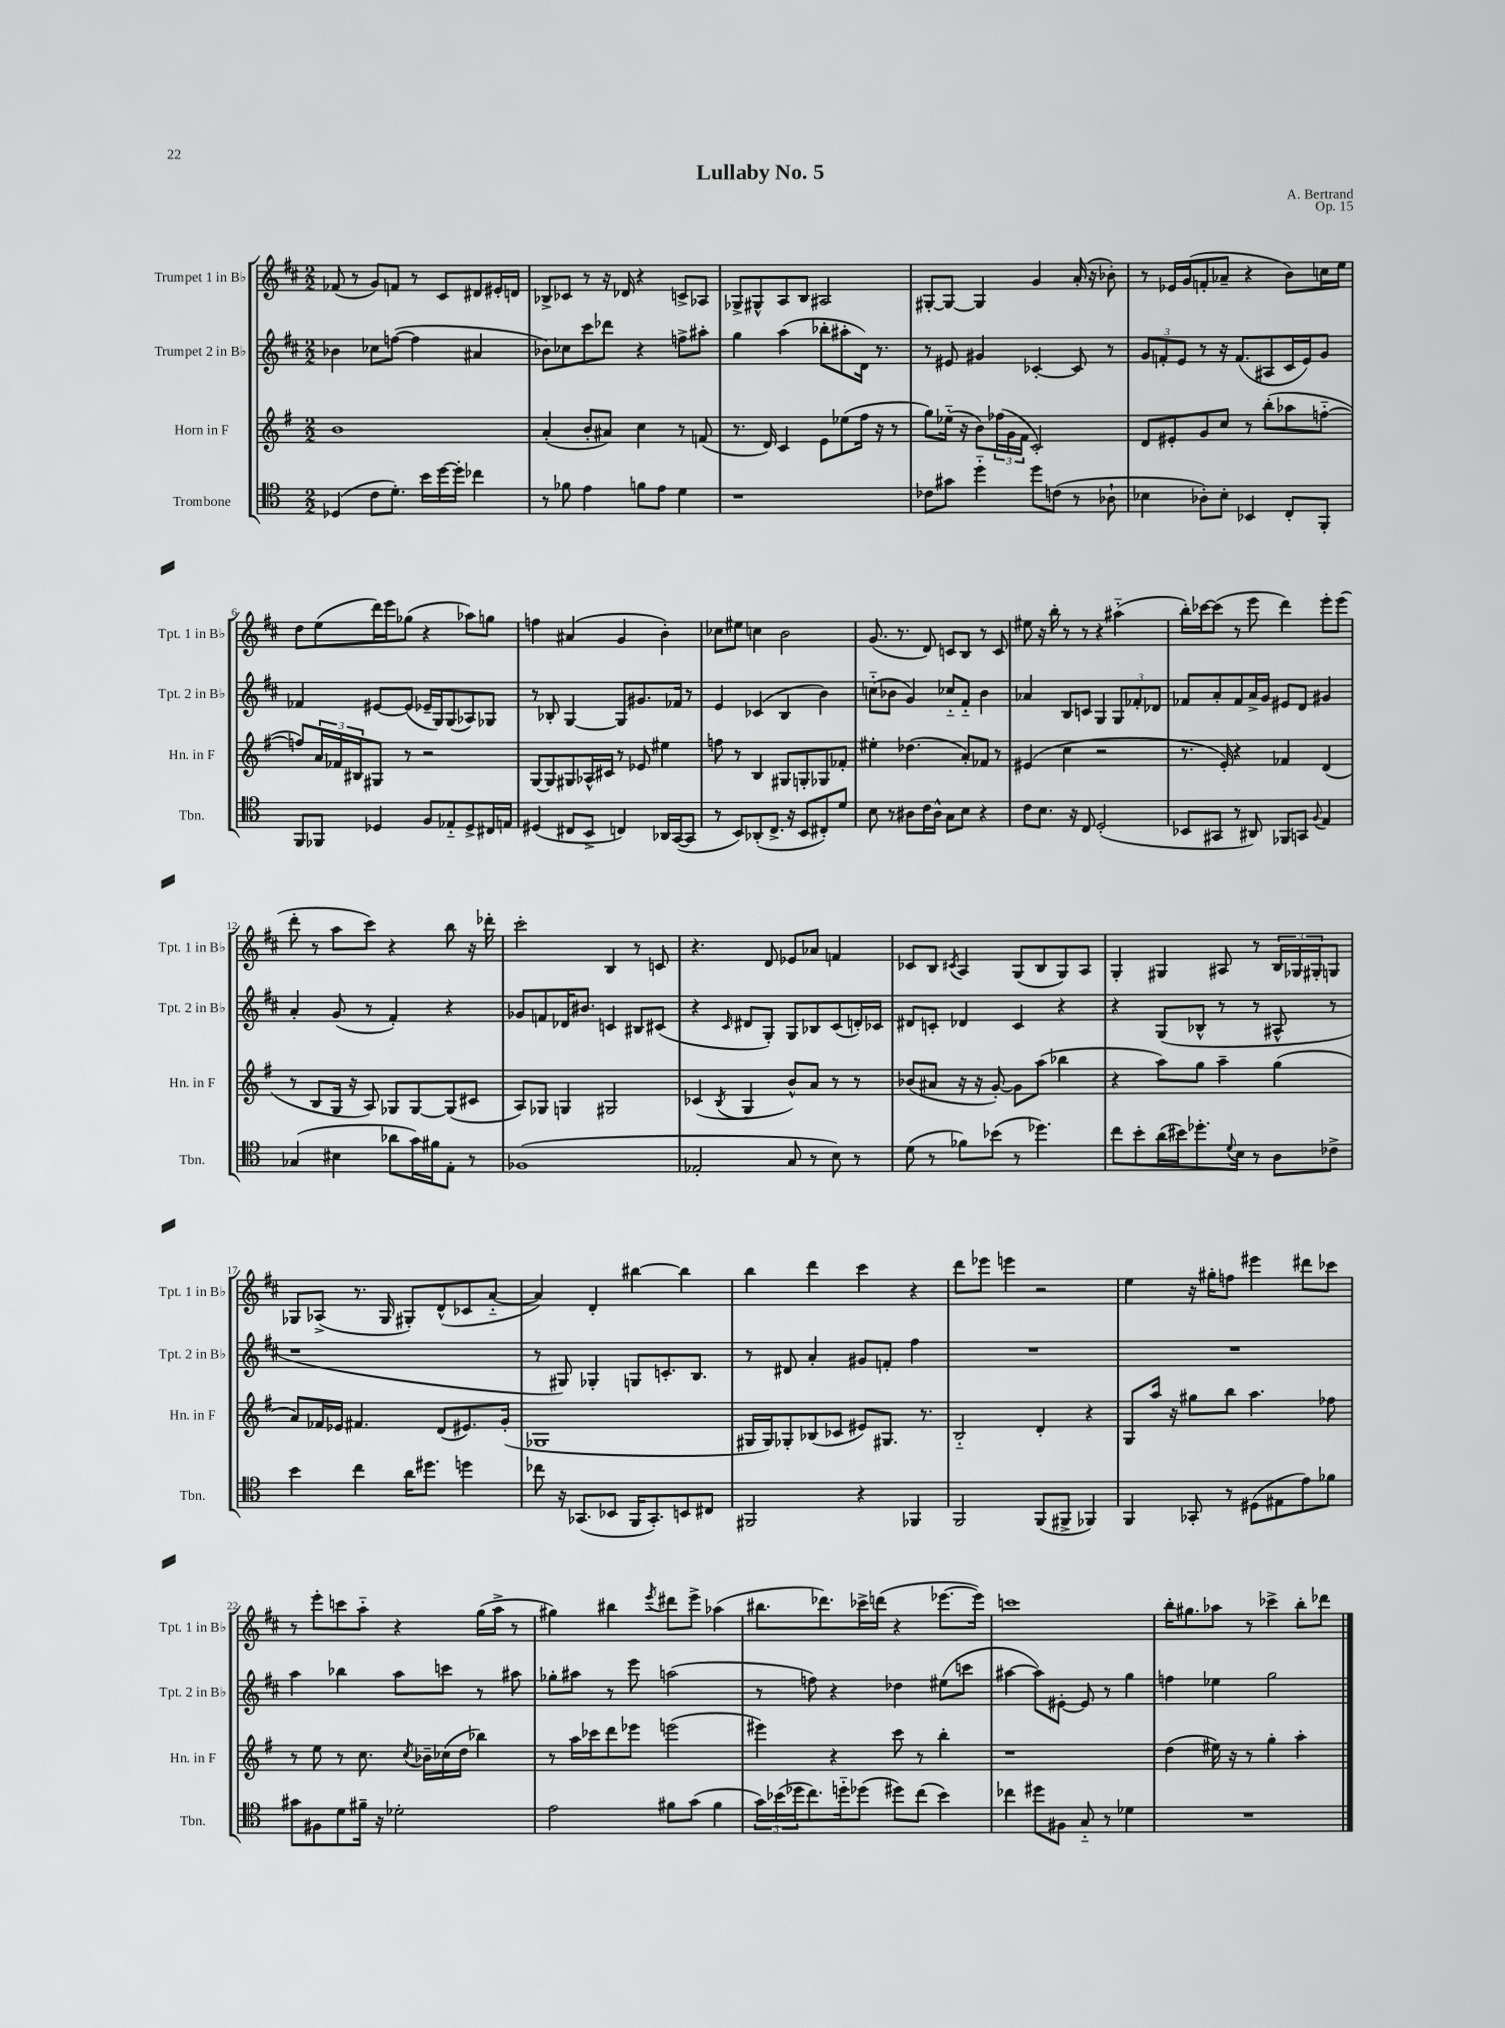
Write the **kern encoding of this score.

**kern	**kern	**kern	**kern
*staff4	*staff3	*staff2	*staff1
*clefC4	*clefG2	*clefG2	*clefG2
*k[]	*k[f#]	*k[f#c#]	*k[f#c#]
*M2/2	*M2/2	*M2/2	*M2/2
(4D-	1b	4b-	(8f-
.	.	.	8r
8c	.	8cc-	8g)
8.d')	.	([8ff	8f
.	.	4ff]	8r
16b	.	.	.
[16dd	.	.	8c#
16dd']	.	.	.
4cc-	.	4a#	8d#
.	.	.	16e#'
.	.	.	16d
=	=	=	=
8r	(4a'	8b-)	8B-^
8f-	.	8cc-	8c-
4e	8b'	8ccc#	8r
.	8a#)	8ddd-	16r
.	.	.	16d-
8f	4cc	4r	4r
8e	.	.	.
4d	8r	8ff^	8c^
.	(8f	8aa#'	8A-
=	=	=	=
1r	8.r	4gg	8G-^
.	.	.	8G#^^
.	16d)	.	.
.	4c	(4aa	8A
.	.	.	8B
.	8e	8bb-'	2A#
.	(8ee-	8aa#'	.
.	16ff#	16d)	.
.	16r	8.r	.
.	8r	.	.
=	=	=	=
8c-	8gg)	8r	[8G#'
8g#	(16ee-'~	8e#	8G#_
.	16r	.	.
4dd'~	8b)	4g#	4G#]
.	(24ff-	.	.
.	24g	.	.
.	24f#	.	.
8dd	2c')	[4c-'	4g
(8c	.	.	.
8r	.	8c-]	(16a'
.	.	.	16r
8A-`	.	8r	8b-')
=	=	=	=
4B-	8d	12g	8r
.	.	12f'	.
.	8e#'	.	16e-
.	.	12e	.
.	.	.	(16g
8A-')	8g	8r	8f'
8B-'	8cc	16r	8a-~
.	.	(8.f	.
4BB-	8r	.	4r
.	(8bb'	8A#	.
8C'	8aa-	16c#	8b)
.	.	16e)	.
8FF'	[8ff'~	8g	16cc
.	.	.	16ee
=	=	=	=
8FF	8ff])	4f-	8dd
8FF-	24a	.	(8ee
.	24f-	.	.
.	24B#	.	.
4D-	8G#	[8e#	16ddd)
.	.	.	16eee
.	8r	(8e#]	(8gg-
8F	2r	16e-~	4r
.	.	16G)	.
8E-'~	.	(8G	.
8D-^	.	8A-)	8aa-)
16C#	.	8G-	8gg
16E	.	.	.
=	=	=	=
(4D#	[8G	8r	4ff
.	8G]	8B-'	.
8C#	8G#	[4G	(4a#
8BB^	16A-^^	.	.
.	16c#	.	.
4C)	8r	8G]	4g
.	8e-	8.g#	.
16AA-	4ee#	.	4b')
([16GG	.	16f-	.
8GG]	.	8r	.
=	=	=	=
8r	8ff	4e	8cc-
8BB)	8r	.	8ee#
(8AA-'	4B	(4c-	4cc
8.C^	.	.	.
.	8G#	4B	2b
16r	.	.	.
8BB	8G'	.	.
8C#')	8G-	4b)	.
8d	8f-'	.	.
=	=	=	=
8B	4ee#'	(8cc'~	(8.g
8r	.	8b-	.
.	.	.	8.r
8A#	(4.dd-	4g)	.
16c	.	.	8d)
16A#^^	.	.	.
8G	.	8cc-'~	8c
8B	8a')	8f#'~	8B
4r	8f-	4b-	8r
.	8r	.	8c
=	=	=	=
8c	(4e#	4a-	8ee#
8.B	.	.	16r
.	.	.	16bb'
.	4cc	8B	8r
16r	.	.	.
8C	.	8c	8r
(2D'	2r	4G	4r
.	.	12G	(4aa#'~
.	.	12f-'	.
.	.	12d-	.
=	=	=	=
8BB-	8.r	8f-	16bb')
.	.	.	[16ccc-
8GG#	.	8a'	(8ccc-]
.	16e')	.	.
8r	4r	8f-	8r
8AA#)	.	16a^	8eee
.	.	16g	.
8FF-	4f-	8e#	4ddd)
8GG	.	8d	.
8qqF	.	.	.
4E	(4d	4g#	8eee'
.	.	.	(8eee
=	=	=	=
(4G-	8r	4a'	8ddd'
.	8B	.	8r
4B#	16G	(8g	8aa
.	16r	.	.
.	8A)	8r	8ccc#)
8a-	8G-	4f#')	4r
16g)	[8G-	.	.
16f#	.	.	.
8E'	(8G-]	4r	8bb
8r	8c#	.	16r
.	.	.	16ddd-'
=	=	=	=
(1F-	8A)	8g-	2ccc#'
.	8G-	8f	.
.	4G	16d-	.
.	.	8.b#	.
.	2G#	4c	4B
.	.	8B#	8r
.	.	(8c#	8c
=	=	=	=
2E-'	(4c-	4r	4.r
.	8qB	16qqc#	.
.	4G	8d#	.
.	.	8G')	8d
8G	8b^^)	8G	8e-
8r	8a	8B-	8a-
8B)	8r	(8c#	4f
8r	8r	16d')	.
.	.	16c-	.
=	=	=	=
(8d	(8b-	8d#	8c-
8r	8a#	8c'	8B
.	.	.	8qc#
8f-)	16r	4d-	4A
.	16r	.	.
(8b-	[8g')	.	.
8r	8g]	4c	(8G
4.dd-)	(8aa	.	8B
.	4bb-	4r	8G)
.	.	.	8A
=	=	=	=
8cc	4r	4r	4G'
8b'	.	.	.
(16a	8aa)	(8G	4G#
16b#)	.	.	.
8.dd-'	8gg	8B-^^	.
.	4aa~	8r	8A#
8qqd	.	.	.
16B	.	.	.
8r	.	8r	8r
8A	(4gg	8A#^^	24B
.	.	.	24G-
.	.	.	24G#'
8c-^	.	8r	8G
=	=	=	=
4b	8a)	1r	8G-
.	16f-	.	(8A-^
.	16e-	.	.
4cc	4.f#	.	8.r
.	.	.	16G-
16a	.	.	8G#')
8.dd#	.	.	.
.	(8d	.	(8d^^
4dd	8.e#)	.	8c-
.	.	.	[8a'~
.	(16g'	.	.
=	=	=	=
8cc-	1G-	8r	4a])
16r	.	8G#)	.
(8.GG-	.	.	.
.	.	4G-'	4d'
8BB-	.	.	.
16FF	.	8G	[4bb#
8.GG-')	.	.	.
.	.	8.c'	.
8BB	.	.	4bb#]
.	.	8.B	.
8C#	.	.	.
=	=	=	=
2FF#	16G#	8r	4bb
.	16G#)	.	.
.	8G-'	8d#	.
.	(8B-	4a'	4ddd
.	8c-	.	.
4r	8e#)	8g#	4ccc#
.	8.G#	8f'	.
4FF-	.	4ff#	4r
.	8.r	.	.
=	=	=	=
2FF	2B'~	1r	8ddd
.	.	.	8eee-
.	.	.	4eee
(8FF	4d'	.	2r
8FF#^	.	.	.
4FF-)	4r	.	.
=	=	=	=
4FF	8G	1r	4ee
.	16aa	.	.
.	16r	.	.
8GG-'	8gg#	.	16r
.	.	.	16gg#'
8r	8bb	.	8ff
(8D#	4.aa	.	4eee#
8E#	.	.	.
8e)	.	.	8ddd#
8f-	8ff-	.	8ccc-
=	=	=	=
8g#	8r	4aa	8r
8F#	8ee	.	8eee'
8d	8r	4bb-	8ccc
16f#~	8.cc	.	8aa'~
16r	.	.	.
2d-'	.	8aa	4r
.	8qcc	.	.
.	16b-~	.	.
.	(16cc-	8ccc	.
.	16dd	.	.
.	4bb-)	8r	(16gg
.	.	.	16aa^
.	.	8aa#	8r
=	=	=	=
2e	8r	8gg-'	4gg#)
.	16aa	8aa#	.
.	16ccc-	.	.
.	8ddd	8r	4bb#
.	8eee-	8eee	.
.	.	.	8qeee
8f#	(2eee	(2aa	8ddd#
(8g	.	.	8eee^
4f#	.	.	(4aa-
=	=	=	=
24g)	4eee#)	8r	8.bb#
(24b-	.	.	.
24dd-	.	.	.
8.cc)	.	8ff)	.
.	.	.	8.ddd-)
.	4r	4r	.
16dd'~	.	.	.
(8dd-	.	.	16ccc-^
.	.	.	(16ddd
8dd#)	8ccc	4dd-	4r
(8cc	8r	.	.
4b-)	4bb'	(8ee#	[8.eee-
.	.	8ccc	.
.	.	.	16eee-])
=	=	=	=
4cc-	1r	[4aa#	1ccc
8dd#	.	8aa#])	.
8F#	.	[8e#'	.
8G'~	.	8e#]	.
8r	.	8r	.
4d-	.	4gg	.
=	=	=	=
1r	(4dd	4ff	16bb'
.	.	.	8.gg#
.	16ee#)	4ee-	8aa-
.	16r	.	.
.	8r	.	8r
.	4gg'	2gg	4ccc-^
.	4aa'	.	8bb'
.	.	.	8ddd-
==	==	==	==
*-	*-	*-	*-
